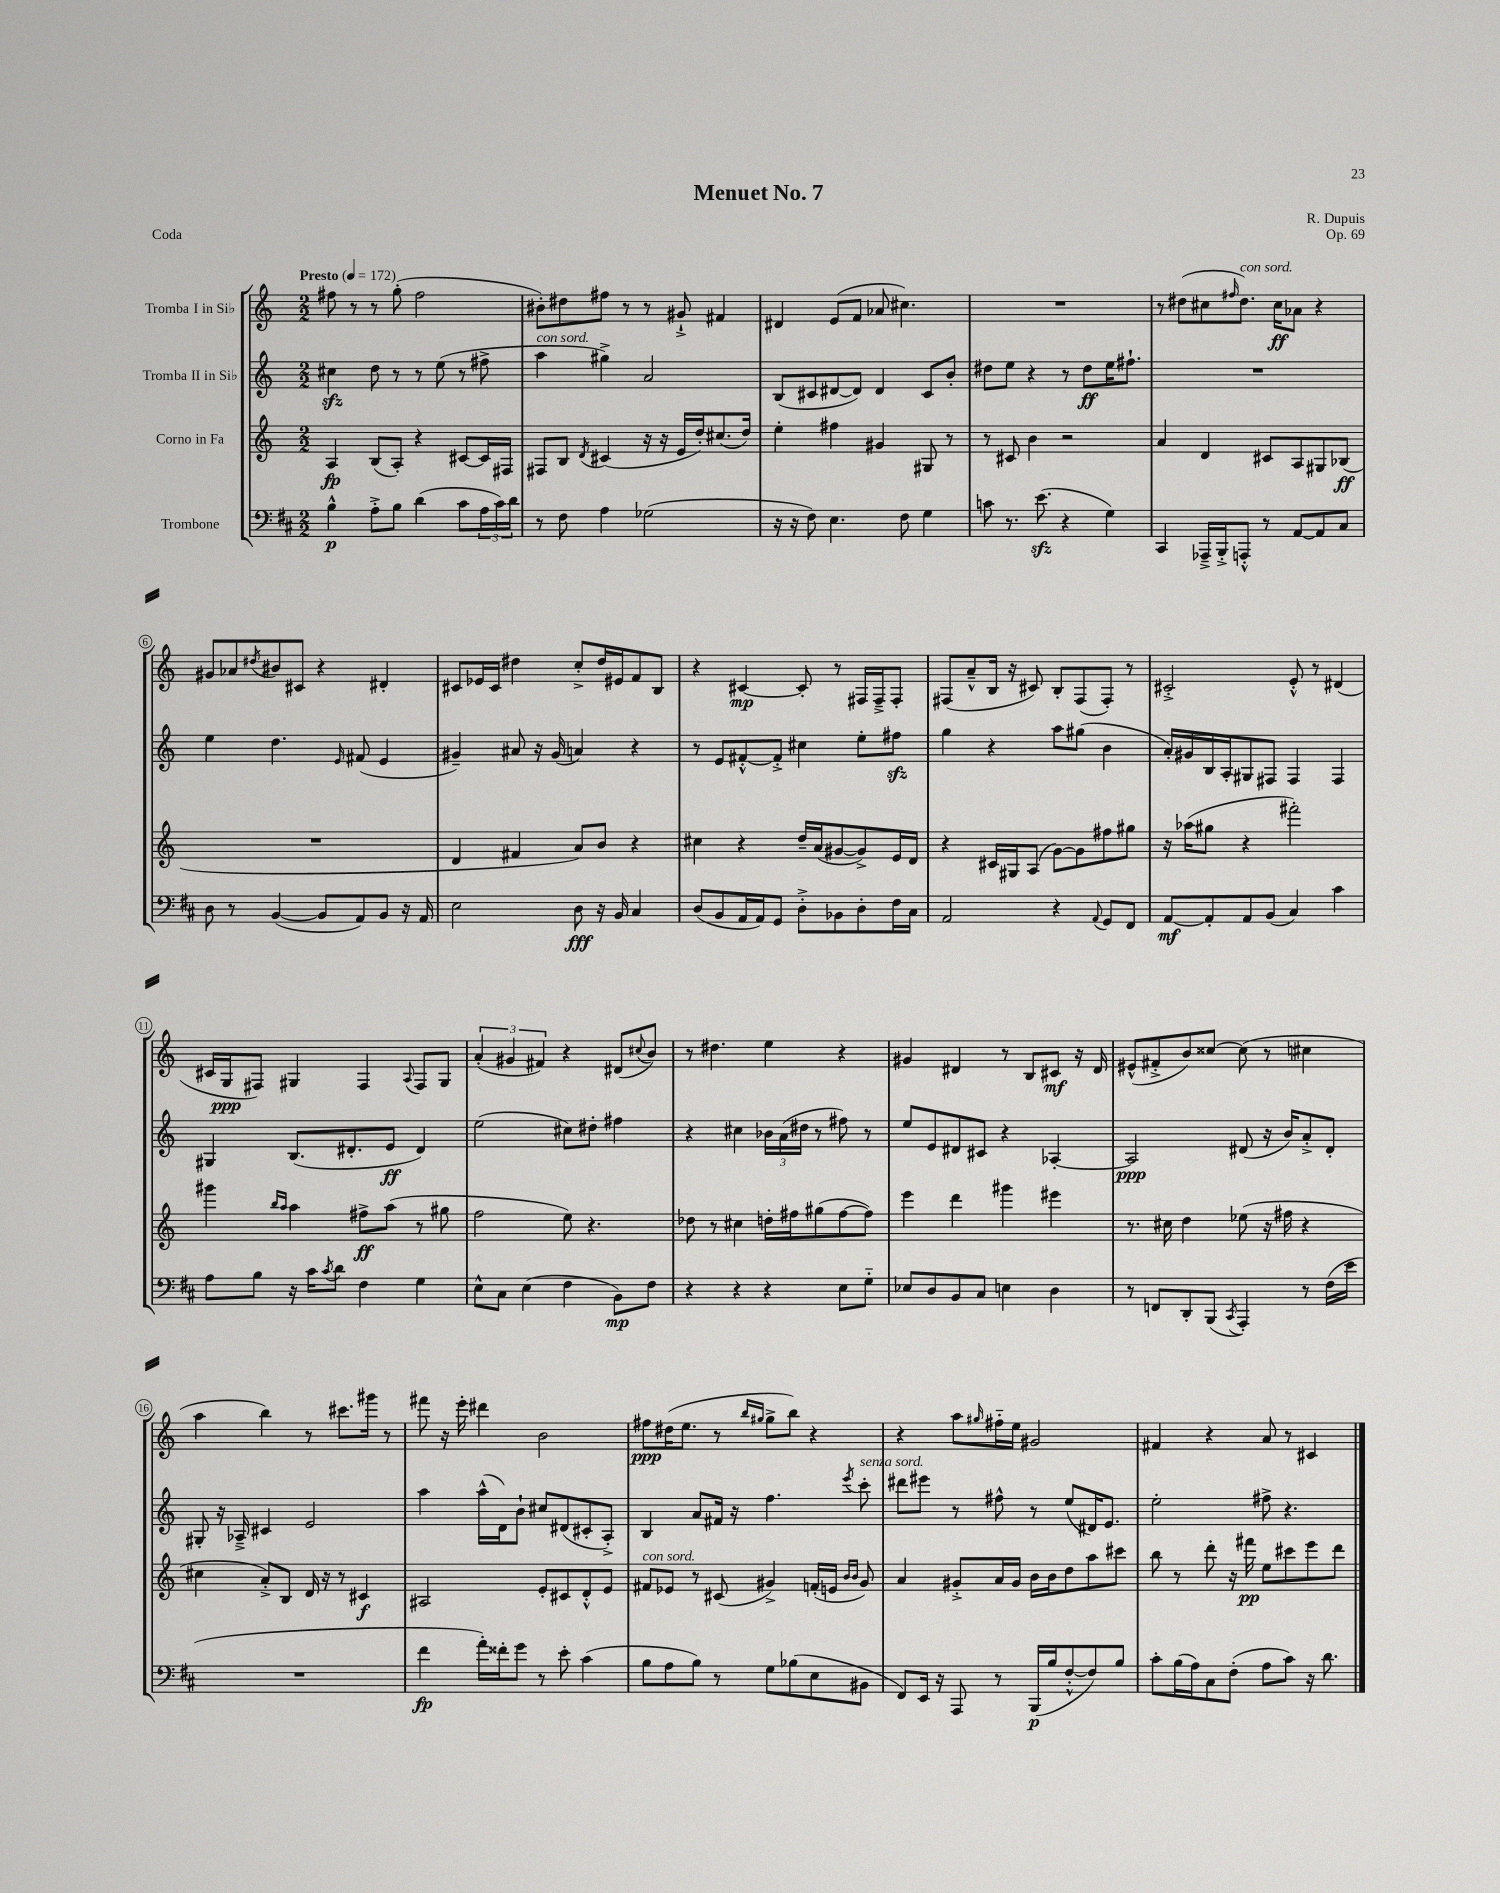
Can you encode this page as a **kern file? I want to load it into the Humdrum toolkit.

**kern	**dynam	**kern	**dynam	**kern	**dynam	**kern	**dynam
*part4	*part4	*part3	*part3	*part2	*part2	*part1	*part1
*staff4	*staff4	*staff3	*staff3	*staff2	*staff2	*staff1	*staff1
*I"Trombone	*	*I"Corno in Fa	*	*I"Tromba II in Si♭	*	*I"Tromba I in Si♭	*
*clefF4	*	*clefG2	*	*clefG2	*	*clefG2	*
*k[f#c#]	*	*k[]	*	*k[]	*	*k[]	*
*M2/2	*	*M2/2	*	*M2/2	*	*M2/2	*
*MM172	*	*MM172	*	*MM172	*	*MM172	*
=1	=1	=1	=1	=1	=1	=1	=1
!	!	!	!	!	!	!LO:TX:a:B:t=Presto	!
4B^^\	p	4A/	fp	4cc#Xzz\	.	8ff#X\	.
.	.	.	.	.	.	8r	.
8A'^\L	.	(8B/L	.	8dd\	.	8r	.
8B\J	.	8A'/J)	.	8r	.	(8gg'\	.
(4d\	.	4r	.	8r	.	2ff#\	.
.	.	.	.	(8ee\	.	.	.
8c#\L	.	[8c#X/L	.	8r	.	.	.
24A\L	.	16c#/L]	.	8ff#X^\	.	.	.
24c#\)	.	.	.	.	.	.	.
.	.	16F#X/JJ	.	.	.	.	.
24d\JJ	.	.	.	.	.	.	.
=2	=2	=2	=2	=2	=2	=2	=2
!	!	!	!	!LO:TX:a:i:t=con sord.	!	!	!
8r	.	8F#X/L	.	4aa\	.	8b#X'\L)	.
8F#\	.	8B/J	.	.	.	8dd#X\	.
.	.	8qd/	.	.	.	.	.
4A\	.	(4c#X/	.	4gg#X^\)	.	8ff#X\J	.
.	.	.	.	.	.	8r	.
(2G-X\	.	16r	.	2a/	.	8r	.
.	.	16r	.	.	.	.	.
.	.	16e/LL	.	.	.	8g#X`^/	.
.	.	16dd'/J)	.	.	.	.	.
.	.	(8.cc#X/	.	.	.	4f#X/	.
.	.	16dd/Jk)	.	.	.	.	.
=3	=3	=3	=3	=3	=3	=3	=3
16r	.	4ee'\	.	(8B/L	.	4d#X/	.
16r	.	.	.	.	.	.	.
8F#\)	.	.	.	8c#X/	.	.	.
4.E\	.	4ff#X\	.	[8d#X/	.	(8e/L	.
.	.	.	.	8d#/J])	.	8f/J	.
.	.	4g#X/	.	4d#/	.	8a-X/	.
8F#\	.	.	.	.	.	4.cc#X\)	.
4G\	.	8G#X/	.	8c#/L	.	.	.
.	.	8r	.	8b'/J	.	.	.
=4	=4	=4	=4	=4	=4	=4	=4
8cn\	.	8r	.	8dd#X\L	.	1r	.
8.r	.	8c#X/	.	8ee\J	.	.	.
.	.	4b\	.	4r	.	.	.
(8.ezz\	.	.	.	.	.	.	.
4r	.	2r	.	8r	.	.	.
.	.	.	.	8dd#\L	ff	.	.
4G\)	.	.	.	16ee\K	.	.	.
.	.	.	.	8.ff#X`\J	.	.	.
=5	=5	=5	=5	=5	=5	=5	=5
4CC#/	.	4a/	.	1r	.	8r	.
.	.	.	.	.	.	(8dd#X\L	.
16AAA-X~^/LL	.	4d/	.	.	.	8cc#X\	.
16BBB'^/J	.	.	.	.	.	.	.
.	.	.	.	.	.	16qqff#X/	.
!	!	!	!	!	!	!LO:TX:a:i:t=con sord.	!
8AAAn'^^/J	.	.	.	.	.	8.dd#\J)	.
8r	.	8c#X/L	.	.	.	.	.
.	.	.	.	.	.	16cc#\KL	ff
[8AA/L	.	8A/	.	.	.	8a-X\J	.
8AA/]	.	8G#X/	.	.	.	4r	.
8C#/J	.	(8B-X/J	ff	.	.	.	.
!!LO:LB:g=z
=6	=6	=6	=6	=6	=6	=6	=6
8D\	.	1r	.	4ee\	.	8g#X/L	.
8r	.	.	.	.	.	8a-X/	.
.	.	.	.	.	.	8qdd#X/	.
([4BB/	.	.	.	4.dd\	.	8b#X/	.
.	.	.	.	.	.	8c#X/J	.
8BB/L]	.	.	.	.	.	4r	.
.	.	.	.	16qqe/	.	.	.
8AA/)	.	.	.	(8f#X/	.	.	.
8BB/J	.	.	.	4e/	.	4d#X'/	.
16r	.	.	.	.	.	.	.
16AA/	.	.	.	.	.	.	.
=7	=7	=7	=7	=7	=7	=7	=7
2E\	.	4d/	.	4g#X~/)	.	8c#X/L	.
.	.	.	.	.	.	16e-X/L	.
.	.	.	.	.	.	16c#/JJ	.
.	.	4f#X/	.	8a#X/	.	4dd#X\	.
.	.	.	.	16r	.	.	.
.	.	.	.	(16g#/	.	.	.
8D\	fff	8a/L)	.	4an/)	.	8cc'^/L	.
16r	.	8b/J	.	.	.	16dd#/L	.
16BB/	.	.	.	.	.	16e#X/J	.
4C#/	.	4r	.	4r	.	8f/	.
.	.	.	.	.	.	8B/J	.
=8	=8	=8	=8	=8	=8	=8	=8
(8D/L	.	4cc#X\	.	8r	.	4r	.
8BB/	.	.	.	8e/L	.	.	.
16AA/L	.	4r	.	[8f#X'^^/	.	[4c#X/	mp
16AA/J)	.	.	.	.	.	.	.
8GG/J	.	.	.	8f#'^/J]	.	.	.
8D'^\L	.	16dd~/LL	.	4cc#X\	.	8c#'/]	.
.	.	(16a/J	.	.	.	.	.
8BB-X\	.	[8g#X/	.	.	.	8r	.
8D'\	.	8g#^/])	.	8ee'\L	.	16F#X/LL	.
.	.	.	.	.	.	16F#~^/J	.
16F#\L	.	16e/L	.	8ff#Xzz\J	.	8F#'/J	.
16C#\JJ	.	16d/JJ	.	.	.	.	.
=9	=9	=9	=9	=9	=9	=9	=9
2AA/	.	4r	.	4gg\	.	(8F#X/L	.
.	.	.	.	.	.	8a~^^/	.
.	.	16c#X/LL	.	4r	.	16B/Jk	.
.	.	16G#X/J	.	.	.	16r	.
.	.	(8A/J	.	.	.	8c#X/)	.
4r	.	[8g\L)	.	8aa\L	.	8B'/L	.
.	.	8g\]	.	(8gg#X\J	.	(8F#/	.
8qqAA/	.	.	.	.	.	.	.
8GG/L	.	8ff#X\	.	4b\	.	8F#'/J)	.
8FF#/J	.	8gg#X\J	.	.	.	8r	.
=10	=10	=10	=10	=10	=10	=10	=10
[8AA/L	mf	16r	.	16a'/LL)	.	2c#X'^/	.
.	.	(16aa-X\KL	.	16g#X/	.	.	.
8AA'/]	.	8gg#X\J	.	16B/	.	.	.
.	.	.	.	16A'/J	.	.	.
8AA/	.	4r	.	8G#X/	.	.	.
(8BB/J	.	.	.	8F#X/J	.	.	.
4C#/)	.	2fff#X'\)	.	4F#/	.	8e'^^/	.
.	.	.	.	.	.	8r	.
4c#\	.	.	.	4F#/	.	(4d#X/	.
!!LO:LB:g=z
=11	=11	=11	=11	=11	=11	=11	=11
8A\L	.	4ggg#X\	.	4G#X/	.	16c#X/LL	.
.	.	.	.	.	.	16G/J	ppp
8B\J	.	.	.	.	.	8F#X/J)	.
.	.	16qqbb/LL	.	.	.	.	.
.	.	16qqaa/JJ	.	.	.	.	.
16r	.	4aa\	.	(8.B/L	.	4G#X/	.
16c#\KL	.	.	.	.	.	.	.
8qc#/	.	.	.	.	.	.	.
8d\J	.	.	.	.	.	.	.
.	.	.	.	8.d#X'/	.	.	.
4F#\	.	8ff#X^\L	ff	.	.	4F#/	.
.	.	(8aa\J	.	8e/J	ff	.	.
.	.	.	.	.	.	8qqA/	.
4G\	.	8r	.	4d#/)	.	8F#/L	.
.	.	8gg#X\	.	.	.	8G#/J	.
=12	=12	=12	=12	=12	=12	=12	=12
8E^^\L	.	2ff\	.	(2ee\	.	(6a'/	.
8C#\J	.	.	.	.	.	.	.
.	.	.	.	.	.	6g#X/	.
(4E\	.	.	.	.	.	.	.
.	.	.	.	.	.	6f#X/)	.
4F#\	.	8ee\)	.	8cc#X\L)	.	4r	.
.	.	4.r	.	8dd#X'\J	.	.	.
8BB\L)	mp	.	.	4ff#X\	.	(8d#X/L	.
.	.	.	.	.	.	8qqcc#X/	.
8F#\J	.	.	.	.	.	8b/J)	.
=13	=13	=13	=13	=13	=13	=13	=13
4r	.	8dd-X\	.	4r	.	8r	.
.	.	8r	.	.	.	4.dd#X\	.
4r	.	4cc#X\	.	4cc#X\	.	.	.
4r	.	16ddn'\LL	.	24b-X\LL	.	4ee\	.
.	.	.	.	(24a\	.	.	.
.	.	16ff#X\J	.	.	.	.	.
.	.	.	.	24dd#X\JJ	.	.	.
.	.	(8gg#X\	.	8r	.	.	.
8E\L	.	[8ff#\	.	8ff#X\)	.	4r	.
8G\J	.	8ff#\J])	.	8r	.	.	.
=14	=14	=14	=14	=14	=14	=14	=14
8E-X/L	.	4eee\	.	8ee/L	.	4g#X/	.
8D/	.	.	.	8e/	.	.	.
8BB/	.	4ddd\	.	8d#X/	.	4d#X/	.
8C#/J	.	.	.	8c#X/J	.	.	.
4En\	.	4ggg#X\	.	4r	.	8r	.
.	.	.	.	.	.	8B/L	.
4D\	.	4eee#X\	.	[4A-X'/	.	8c#X/J	mf
.	.	.	.	.	.	16r	.
.	.	.	.	.	.	16d#/	.
=15	=15	=15	=15	=15	=15	=15	=15
8r	.	8.r	.	2A-/]	ppp	(8e#X^^/L	.
8FFn/L	.	.	.	.	.	8f#X'^/	.
.	.	16cc#X\	.	.	.	.	.
8DD'/	.	4dd\	.	.	.	8b/)	.
(8BBB/J	.	.	.	.	.	[8cc##X/J	.
8qCC#/	.	.	.	.	.	.	.
4AAA'/)	.	(8ee-X\	.	(8d#X/	.	(8cc##\]	.
.	.	16r	.	16r	.	8r	.
.	.	16ff#X\	.	16b/KL)	.	.	.
8r	.	4r	.	8a'^/	.	4cc#X\	.
(16F#\LL	.	.	.	8d#'/J	.	.	.
16e\JJ	.	.	.	.	.	.	.
!!LO:LB:g=z
=16	=16	=16	=16	=16	=16	=16	=16
1r	.	4cc#X\	.	8G#X'/	.	4aa\	.
.	.	.	.	16r	.	.	.
.	.	.	.	16A-X~^/	.	.	.
.	.	8a'^/L)	.	4c#X/	.	4bb\)	.
.	.	8B/J	.	.	.	.	.
.	.	16d/	.	2e/	.	8r	.
.	.	16r	.	.	.	.	.
.	.	8r	.	.	.	8.ccc#X\L	.
.	.	4c#X/	f	.	.	.	.
.	.	.	.	.	.	16ggg#X\Jk	.
.	.	.	.	.	.	8r	.
=17	=17	=17	=17	=17	=17	=17	=17
4f#\	fp	2A#X/	.	4aa\	.	8fff#X\	.
.	.	.	.	.	.	16r	.
.	.	.	.	.	.	16eee'\	.
16a'\LL)	.	.	.	(16aa^^\LL	.	4ddd#X\	.
16f##X'\J	.	.	.	16d\J)	.	.	.
8g\J	.	.	.	8b`\J	.	.	.
8r	.	8e'/L	.	8cc#X/L	.	2b\	.
8e'\	.	8c#X/	.	(8d#X/	.	.	.
(4c#\	.	8d'^^/	.	8c#X'/	.	.	.
.	.	8e/J	.	8A'^/J)	.	.	.
=18	=18	=18	=18	=18	=18	=18	=18
!	!	!LO:TX:a:i:t=con sord.	!	!	!	!	!
8B\L	.	8f#X/L	.	4B/	.	8ff#X\L	ppp
8A\	.	8e-X/J	.	.	.	(16dd#X\K	.
.	.	.	.	.	.	8.ee\J	.
8B\J)	.	8r	.	8a/L	.	.	.
8r	.	(8c#X/	.	16f#X/Jk	.	8r	.
.	.	.	.	16r	.	.	.
.	.	.	.	.	.	16qqbb/LL	.
.	.	.	.	.	.	16qqgg#X/JJ	.
8G\L	.	4g#X^/)	.	4.ff\	.	8gg#^\L	.
(8B-X\	.	.	.	.	.	8bb\J)	.
8E\	.	(16fn'/LL	.	.	.	4r	.
.	.	16en/JJ	.	.	.	.	.
.	.	16qqb/LL	.	.	.	.	.
.	.	16qqb/JJ	.	8qeee/	.	.	.
!	!	!	!	!LO:TX:a:i:t=senza sord.	!	!	!
8BB#X\J	.	8g#/)	.	8ccc'\	.	.	.
=19	=19	=19	=19	=19	=19	=19	=19
8FF#/L)	.	4a/	.	8ddd#X\L	.	4r	.
16EE/Jk	.	.	.	8eee#X\J	.	.	.
16r	.	.	.	.	.	.	.
8AAA/	.	8g#X'^/L	.	8r	.	8aa\L	.
.	.	.	.	.	.	16qqgg#X/	.
8r	.	16a/L	.	8ff#X^^\	.	16ff#X\L	.
.	.	16g#/JJ	.	.	.	16ee\JJ	.
(16BBB/LL	p	16b\LL	.	8r	.	2g#X/	.
16B/J	.	16b\J	.	.	.	.	.
[8F#'^^/	.	8dd\	.	(8ee/L	.	.	.
8F#/])	.	8aa\	.	16d#X/K)	.	.	.
.	.	.	.	8.e/J	.	.	.
8B/J	.	8ccc#X\J	.	.	.	.	.
=20	=20	=20	=20	=20	=20	=20	=20
8c#'\L	.	8bb\	.	2ee'\	.	4f#X/	.
(16B\L	.	8r	.	.	.	.	.
16A\J)	.	.	.	.	.	.	.
8C#\	.	8ddd'\	.	.	.	4r	.
(8F#'\J	.	16r	.	.	.	.	.
.	.	16fff#X\	pp	.	.	.	.
8A\L	.	8ee\L	.	8ff#X^\	.	8a/	.
8c#\J)	.	8ccc#X\	.	4.r	.	8r	.
16r	.	8eee\	.	.	.	4c#X/	.
8.d\	.	.	.	.	.	.	.
.	.	8ddd\J	.	.	.	.	.
==	==	==	==	==	==	==	==
*-	*-	*-	*-	*-	*-	*-	*-
